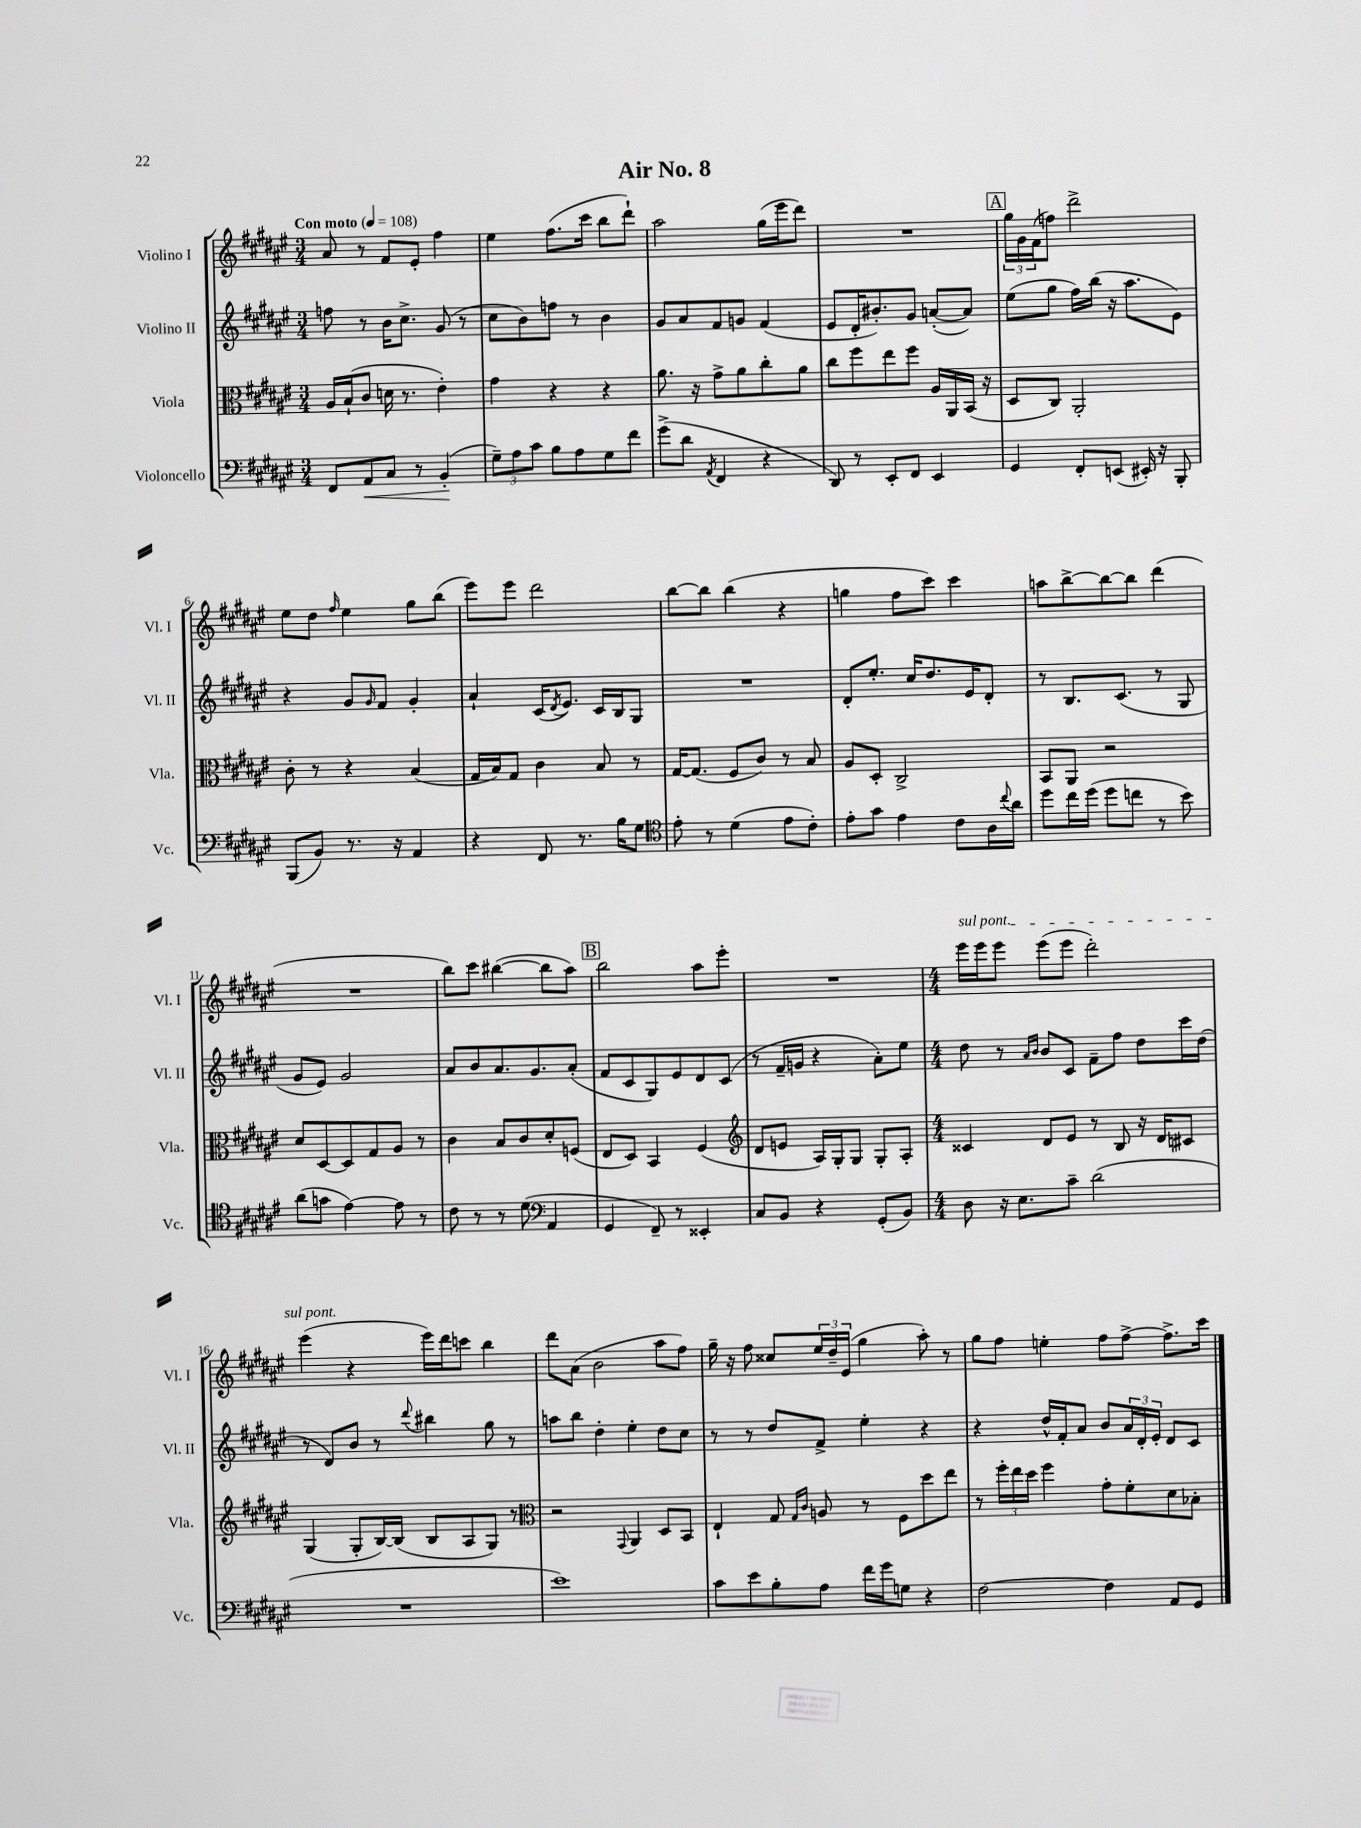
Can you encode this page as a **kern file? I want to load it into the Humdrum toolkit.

**kern	**dynam	**kern	**kern	**kern
*part4	*part4	*part3	*part2	*part1
*staff4	*staff4	*staff3	*staff2	*staff1
*I"Violoncello	*	*I"Viola	*I"Violino II	*I"Violino I
*I'Vc.	*	*I'Vla.	*I'Vl. II	*I'Vl. I
*clefF4	*	*clefC3	*clefG2	*clefG2
*k[f#c#g#d#a#e#]	*	*k[f#c#g#d#a#e#]	*k[f#c#g#d#a#e#]	*k[f#c#g#d#a#e#]
*M3/4	*	*M3/4	*M3/4	*M3/4
*MM108	*	*MM108	*MM108	*MM108
=1	=1	=1	=1	=1
!	!	!	!	!LO:TX:a:B:t=Con moto
8FF#/L	.	16A#/LL	8ffn\	8a#/
.	.	(16B`/J	.	.
!	!LO:HP:b	!	!	!
8AA#/	<	8c#/J	8r	8r
8C#/J	.	16dn\	16b\KL	8f#/L
.	.	8.r	8.cc#^\J	.
8r	.	.	.	8e#'/J
(4BB'/	.	4e#'\)	(8g#/	4ff#\
.	.	.	8r	.
.	[	.	.	.
=2	=2	=2	=2	=2
12G#~\L)	.	4g#\	8cc#\L	4ee#\
12A#\	.	.	.	.
.	.	.	8b\)	.
12c#\J	.	.	.	.
8B\L	.	4r	8ffn\J	(8.ff#\L
8A#\	.	.	8r	.
.	.	.	.	16ccc#\Jk
8G#\	.	4r	4b\	8bb\L
8f#\J	.	.	.	8ddd#`\J)
=3	=3	=3	=3	=3
(8g#^\L	.	8.a#\	8g#/L	2aa#\
8d#\J	.	.	8a#/	.
.	.	16r	.	.
8qAA#/	.	.	.	.
4FF#/	.	8g#^\L	8f#/	.
.	.	8a#\	8gn/J	.
4r	.	8cc#'\	(4f#/	(16gg#\LL
.	.	.	.	16eee#\J
.	.	8a#\J	.	8ddd#\J)
=4	=4	=4	=4	=4
8DD#/)	.	8cc#\L	8e#/L	2.r
8r	.	8ff#\	16d#'/K	.
.	.	.	8.b#X'/)	.
8EE#'/L	.	8ee#\	.	.
8FF#/J	.	8ff#\J	8g#/J	.
4EE#/	.	16A#/LL	([8an'/L	.
.	.	16AA#/	.	.
.	.	(16BB/JJ	8a/J])	.
.	.	16r	.	.
!!LO:REH:place=s1:t=A
=5	=5	=5	=5	=5
4GG#/	.	8D#/L	(8ee#\L	24gg#\LL
.	.	.	.	24g#\
.	.	.	.	(24f#\J
.	.	8C#/J)	8gg#\J	8ffn\J)
8FF#'/L	.	2AA#'/	16ff#\LL)	2ddd#^\
.	.	.	(16bb\JJ	.
(8EEn/J	.	.	16r	.
.	.	.	8.aa#\L	.
16EE#X'/)	.	.	.	.
16r	.	.	.	.
8BBB'/	.	.	8e#\J)	.
!!LO:LB:g=z
=6	=6	=6	=6	=6
(8BBB/L	.	8c#'\	4r	8ee#\L
8BB/J)	.	8r	.	8dd#\J
.	.	.	.	16qqff#/
8.r	.	4r	8g#/L	4ee#\
.	.	.	16qqg#/	.
.	.	.	8f#/J	.
16r	.	.	.	.
4AA#/	.	(4B/	4g#'/	8gg#\L
.	.	.	.	(8bb\J
=7	=7	=7	=7	=7
4r	.	16G#/LL	4a#`/	8eee#\L)
.	.	16B/J)	.	.
.	.	8G#/J	.	8eee#\J
8FF#/	.	4c#\	(16c#/KL	2ddd#\
.	.	.	8qd#/	.
.	.	.	8.e#/J)	.
8.r	.	.	.	.
.	.	8B/	16c#/LL	.
16B\KL	.	.	16B/J	.
8G#\J	.	8r	8G#/J	.
=8	=8	=8	=8	=8
*clefC4	*	*	*	*
8e#'\	.	[16G#/KL	2.r	[8bb\L
.	.	(8.G#/J]	.	.
8r	.	.	.	8bb\J]
(4d#\	.	8F#/L	.	(4bb\
.	.	8c#/J)	.	.
8e#\L	.	8r	.	4r
8c#'\J)	.	8B/	.	.
=9	=9	=9	=9	=9
8e#'\L	.	8A#/L	8d#'/L	4ggn\
8g#\J	.	8D#'/J	8.ee#'/J	.
4e#\	.	2C#^/	.	8ff#\L
.	.	.	16cc#/KL	.
.	.	.	8.dd#/	8ccc#\J)
8c#\L	.	.	.	4ccc#\
.	.	.	16e#/K	.
16A#\L	.	.	8d#'/J	.
8qqcc#/	.	.	.	.
16a#\JJ	.	.	.	.
=10	=10	=10	=10	=10
8dd#\L	.	8BB/L	8r	8aan\L
16cc#\L	.	8AA#/J	8.B/L	[8bb^\
(16dd#\JJ	.	.	.	.
8dd#\L	.	2r	.	8bb\_
.	.	.	(8.c#/J	.
8ccn\J	.	.	.	8bb\J]
8r	.	.	8r	(4ddd#\
8b\)	.	.	8G#/	.
!!LO:LB:g=z
=11	=11	=11	=11	=11
(8a#\L	.	8d#/L	8g#/L	2.r
8gn\J	.	[8D#/	8e#/J)	.
[4e#\)	.	8D#/]	2g#/	.
.	.	8G#/	.	.
8e#\]	.	8A#/J	.	.
8r	.	8r	.	.
=12	=12	=12	=12	=12
8c#\	.	4c#\	8a#/L	8bb\L)
8r	.	.	8b/	8ccc#\J
8r	.	8B/L	8.a#/	([4bb#X\
(8d#\	.	8c#/	.	.
.	.	.	8.g#/	.
*clefF4	*	*	*	*
4AA#/	.	8d#'/	.	8bb#\L]
.	.	(8Fn/J	(8a#'/J	8aa#\J)
!!LO:REH:place=s1:t=B
=13	=13	=13	=13	=13
4GG#/	.	8E#/L	8f#/L	2bb\
.	.	8D#/J)	8c#/	.
8FF#~/)	.	4BB/	8G#/)	.
8r	.	.	8e#/	.
4EE##X'/	.	(4F#/	8d#/	8aa#\L
.	.	.	(8c#/J	8eee#'\J
=14	=14	=14	=14	=14
*	*	*clefG2	*	*
8C#/L	.	8d#/L	8r	2.r
8BB/J	.	8en/J	16f#~/LL	.
.	.	.	16gn/JJ	.
4r	.	16A#/LL)	4r	.
.	.	16G#'/J	.	.
.	.	8G#/J	.	.
(8GG#'/L	.	8G#'/L	8a#'\L)	.
8BB/J)	.	8A#'/J	8ee#\J	.
=15	=15	=15	=15	=15
*M4/4	*	*M4/4	*M4/4	*M4/4
!	!	!	!	!LO:TX:a:i:t=sul pont.
8D#\	.	4c##X/	8dd#\	16eee#\LL
.	.	.	.	16eee#\J
16r	.	.	8r	8eee#\J
8.E#\L	.	.	.	.
.	.	.	16qqa#/LL	.
.	.	.	16qqb/JJ	.
.	.	8d#/L	8b/L	(8eee#\L
8c#~\J	.	8e#/J	8c#/J	8eee#\J
(2d#\	.	8r	8f#~\L	2ddd#'\)
.	.	8B/	8ff#\J	.
.	.	16r	8dd#\L	.
.	.	16d#/KL	.	.
.	.	8c#X/J	16ccc#\L	.
.	.	.	(16dd#\JJ	.
!!LO:LB:g=z
=16	=16	=16	=16	=16
1r	.	(4G#/	8r	(4eee#\
.	.	.	8d#/L)	.
.	.	8G#'/L	8b/J	4r
.	.	[16B/L)	8r	.
.	.	(16B/JJ]	.	.
.	.	.	8qqddd#/	.
.	.	8B/L	4bb#X\	16eee#\LL)
.	.	.	.	16ddd#\J
.	.	8A#/	.	8cccn\J
.	.	8G#/J)	8gg#\	4bb\
.	.	8r	8r	.
=17	=17	=17	=17	=17
*	*	*clefC3	*	*
1e#)	.	2r	8aan\L	8ddd#\L
.	.	.	8bb\J	(8a#\J
.	.	.	4dd#'\	2b\
.	.	8qqGG#/	.	.
.	.	4AA#/	4ee#'\	.
.	.	8D#/L	8dd#\L	8aa#\L
.	.	8BB/J	8cc#\J	8ff#\J)
=18	=18	=18	=18	=18
8c#\L	.	4E#`/	8r	16gg#~\
.	.	.	.	16r
8e#\	.	.	8r	8ff#\
8B'\	.	8G#/	8dd#/L	8cc##X/L
.	.	16qqG#/LL	.	.
.	.	16qqc#/JJ	.	.
8A#\J	.	8An/	8f#^/J	24ee#/L
.	.	.	.	24dd#~/
.	.	.	.	(24e#/JJ
16f#\LL	.	8r	4ee#'\	4gg#\
16g#\J	.	.	.	.
8Gn\J	.	8F#\L	.	.
4r	.	8dd#\	4r	8aa#'\)
.	.	8ee#\J	.	8r
=19	=19	=19	=19	=19
[2F#\	.	8r	4r	8gg#\L
.	.	24ff#'\LL	.	8ff#\J
.	.	24ee#\	.	.
.	.	24dd#\JJ	.	.
.	.	4ff#\	16dd#^^/LL	4een'\
.	.	.	16f#'/J	.
.	.	.	8a#/J	.
4F#\]	.	8g#'\L	8b/L	8ff#\L
.	.	8f#'\	24a#/L	[8ff#^\J
.	.	.	24d#'/	.
.	.	.	24e#'/JJ	.
8AA#/L	.	8d#\	8d#/L	8.ff#^\L]
8GG#/J	.	8B-X'\J	8c#/J	.
.	.	.	.	16ccc#\Jk
==	==	==	==	==
*-	*-	*-	*-	*-
